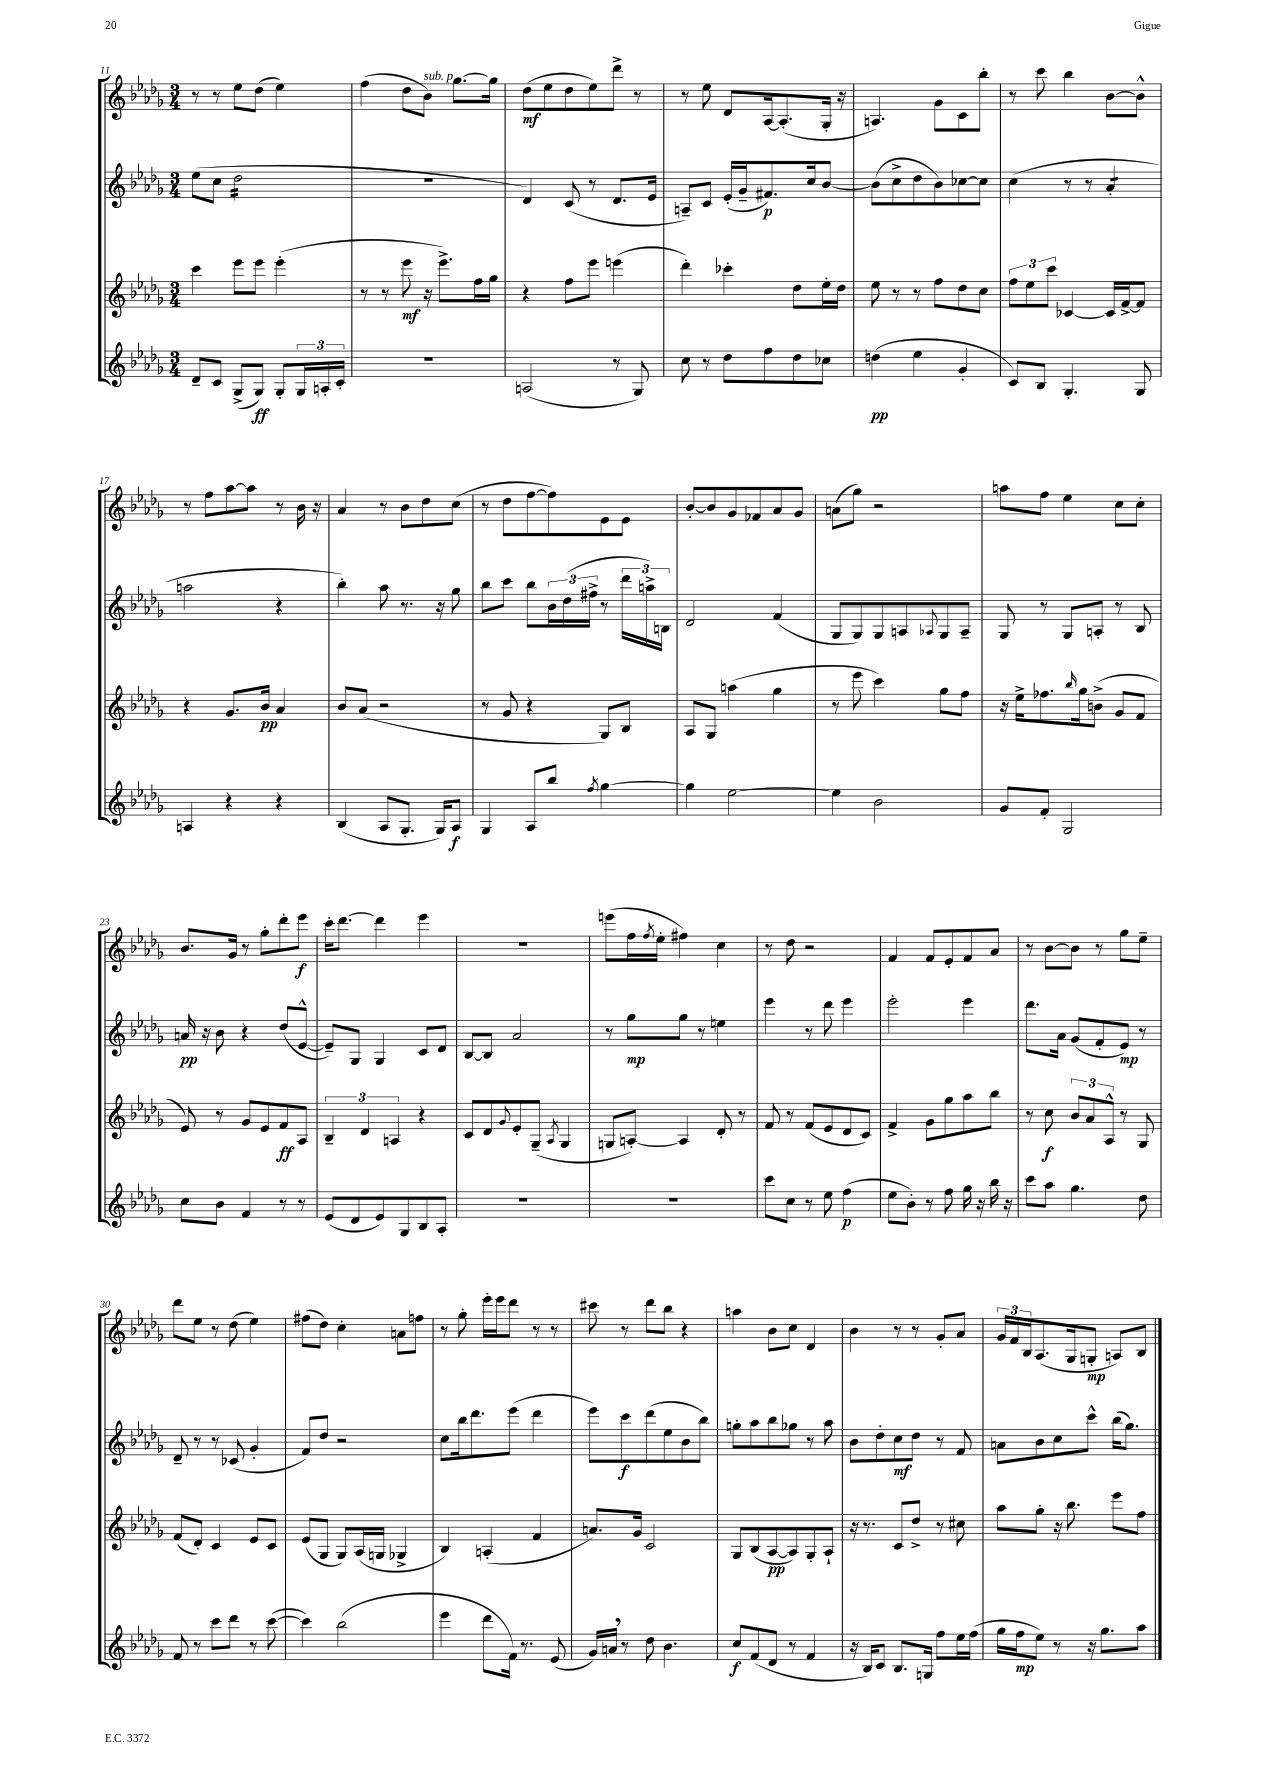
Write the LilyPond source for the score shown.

<<
\new StaffGroup <<
\new Staff = "s0" {
    \clef treble \key des \major \numericTimeSignature \time 3/4
    r8 r8 ees''8 des''8( ees''4) |
    f''4( des''8 bes'8^\markup { \italic "sub. p" }) ges''8.~ ges''16 |
    des''8\mf( ees''8 des''8 ees''8) des'''8-> r8 |
    r8 ees''8 des'8 aes16~ aes8.-.( ges16-. r16 |
    a4.) ges'8 c'8 bes''8-. |
    r8 c'''8 bes''4 bes'8~ bes'8-^ |
    r8 f''8 aes''8~ aes''8 r8 bes'16 r16 |
    aes'4 r8 bes'8 des''8 c''8( |
    r8 des''8 f''8~ f''8) ees'8 ees'8 |
    bes'8~-. bes'8 ges'8 fes'8 aes'8 ges'8 |
    a'8( ges''8) r2 |
    a''8 f''8 ees''4 c''8 c''8-. |
    bes'8. ges'16 r8 ges''8-. des'''8-. ees'''8\f |
    c'''16-. des'''8.~ des'''4 ees'''4 |
    R2. |
    e'''8( f''16 \acciaccatura { f''8 } ees''16-. fis''4) c''4 |
    r8 des''8 r2 |
    f'4 f'8 ees'8-. f'8 aes'8 |
    r8 bes'8~ bes'8 r8 ges''8 ees''8-- |
    des'''8 ees''8 r8 des''8( ees''4) |
    fis''8( des''8) c''4-. a'8 f''8 |
    r8 ges''8-. ees'''16-. ees'''16 des'''8 r8 r8 |
    cis'''8 r8 des'''8 bes''8 r4 |
    a''4 bes'8 c''8 des'4 |
    bes'4 r8 r8 ges'8-. aes'8 |
    \tuplet 3/2 { ges'16 f'16 bes16 } aes8.( ges16 g8-.\mp a8) bes8 \bar "|." |
}
\new Staff = "s1" {
    \clef treble \key des \major \numericTimeSignature \time 3/4
    ees''8( c''8 des''2:16 |
    R2. |
    des'4) c'8( r8 des'8. ees'16 |
    a8--) c'8 ees'16-.( ges'16-- fis'8.\p) c''16 bes'8~ |
    bes'8( c''8-> des''8 bes'8) ces''8~ ces''8 |
    c''4( r8 r8 aes'4:8-. |
    a''2 r4 |
    bes''4-.) aes''8 r8. r16 ges''8 |
    bes''8 c'''8 bes''8 \tuplet 3/2 { bes'16 des''16( fis''16-> } r8 \tuplet 3/2 { des'''16 a''16->) b16 } |
    des'2 f'4( |
    ges8 ges8) ges8 a8 \appoggiatura { aes8 } ges8 aes8-- |
    ges8 r8 ges8 a8-. r8 bes8 |
    a'16\pp r16 bes'8 r4 des''8( ees'8~-^ |
    ees'8--) ges8 ges4 c'8 des'8 |
    bes8~ bes8 aes'2 |
    r8 ges''8\mp ges''8 r8 e''4 |
    ees'''4 r8 des'''8 ees'''4 |
    ees'''2-. ees'''4 |
    des'''8. aes'16 ges'8( f'8-. ees'8\mp) r8 |
    des'8-- r8 r8 ces'8( ges'4-. |
    f'8) des''8 r2 |
    c''8 bes''16 des'''8. ees'''8( des'''4 |
    ees'''8) c'''8\f des'''8( ees''8 bes'8 bes''8) |
    g''8-. aes''8 bes''8 ges''8 r8 aes''8 |
    bes'8 des''8-. c''8\mf des''8 r8 f'8 |
    a'8 bes'8 c''8 c'''8-^ bes''16( ges''8.) \bar "|." |
}
\new Staff = "s2" {
    \clef treble \key des \major \numericTimeSignature \time 3/4
    c'''4 ees'''8 ees'''8 ees'''4-.( |
    r8 r8 ees'''8\mf r16 ees'''8.->) f''16 ges''16 |
    r4 f''8 ees'''8 e'''4( |
    des'''4-.) ces'''4-. des''8 ees''16-. des''16 |
    ees''8 r8 r8 f''8 des''8 c''8 |
    \tuplet 3/2 { f''8 ees''8 c'''8 } ces'4~ ces'16 f'16~-> f'8 |
    r4 ges'8. bes'16\pp aes'4 |
    bes'8 aes'8( r2 |
    r8 ges'8 r4 ges8) bes8 |
    aes8 ges8 a''4( ges''4 |
    r8 ees'''8 c'''4) ges''8 f''8 |
    r16 ees''16-> fes''8. \grace { bes''16 } ges''16 b'8->( ges'8 f'8 |
    ees'8) r8 ges'8 ees'8 f'8\ff aes8 |
    \tuplet 3/2 { bes4-- des'4 a4 } r4 |
    c'8 des'8 \appoggiatura { ges'8 } ees'8-. ges8--( \acciaccatura { aes8 } ges4 |
    g8 a8~-.) a4 des'8-. r8 |
    f'8 r8 f'8( ees'8 des'8 c'8) |
    f'4-> ges'8 ges''8 aes''8 bes''8 |
    r8 c''8\f \tuplet 3/2 { bes'8 aes'8 aes8-^ } r8 ges8 |
    f'8( des'8-.) c'4 ees'8 c'8 |
    ees'8( ges8 ges8) aes16( g16 ges4-> |
    bes4) a4-.( f'4 |
    a'8.) ges'16 c'2 |
    ges8 bes8( aes8~\pp aes8) ges8-. aes8-! |
    r16 r8. c'8 des''8-> r8 cis''8 |
    aes''8 ges''8-. r16 bes''8. ees'''8 f''8 \bar "|." |
}
\new Staff = "s3" {
    \clef treble \key des \major \numericTimeSignature \time 3/4
    des'8-- c'8 ges8->( ges8\ff) ges8-. \tuplet 3/2 { ges16 a16-. c'16-. } |
    R2. |
    a2( r8 ges8) |
    c''8 r8 des''8 f''8 des''8 ces''8 |
    d''4\pp( ees''4 ges'4-. |
    c'8) bes8 ges4.-. ges8 |
    a4 r4 r4 |
    bes4( aes8 ges8.-. ges16) aes8\f |
    ges4 aes8 bes''8 \acciaccatura { f''8 } ges''4~ |
    ges''4 ees''2~ |
    ees''4 bes'2 |
    ges'8 f'8-. ges2 |
    c''8 bes'8 f'4 r8 r8 |
    ees'8( des'8 ees'8) ges8 bes8 aes8-. |
    R2. |
    R2. |
    c'''8 c''8 r8 ees''8 f''4\p( |
    ees''8 bes'8-.) r8 f''8 ges''16 r16 bes''16 r16 |
    c'''8 aes''8 ges''4. des''8 |
    f'8 r8 c'''8 des'''8 r8 c'''8~( |
    c'''4) bes''2( |
    ees'''4 des'''8 f'16) r8. ees'8( |
    ges'16) a'16 \breathe r8 des''8 bes'4. |
    c''8\f f'8( des'8 r8 f'4 |
    r16 bes16) c'8 bes8. g16 f''8 ees''16 f''16( |
    ges''16 f''16\mp ees''8) r8 r16 ges''8. aes''8 \bar "|." |
}
>>
>>
\layout { \context { \Score currentBarNumber = #11 } }
